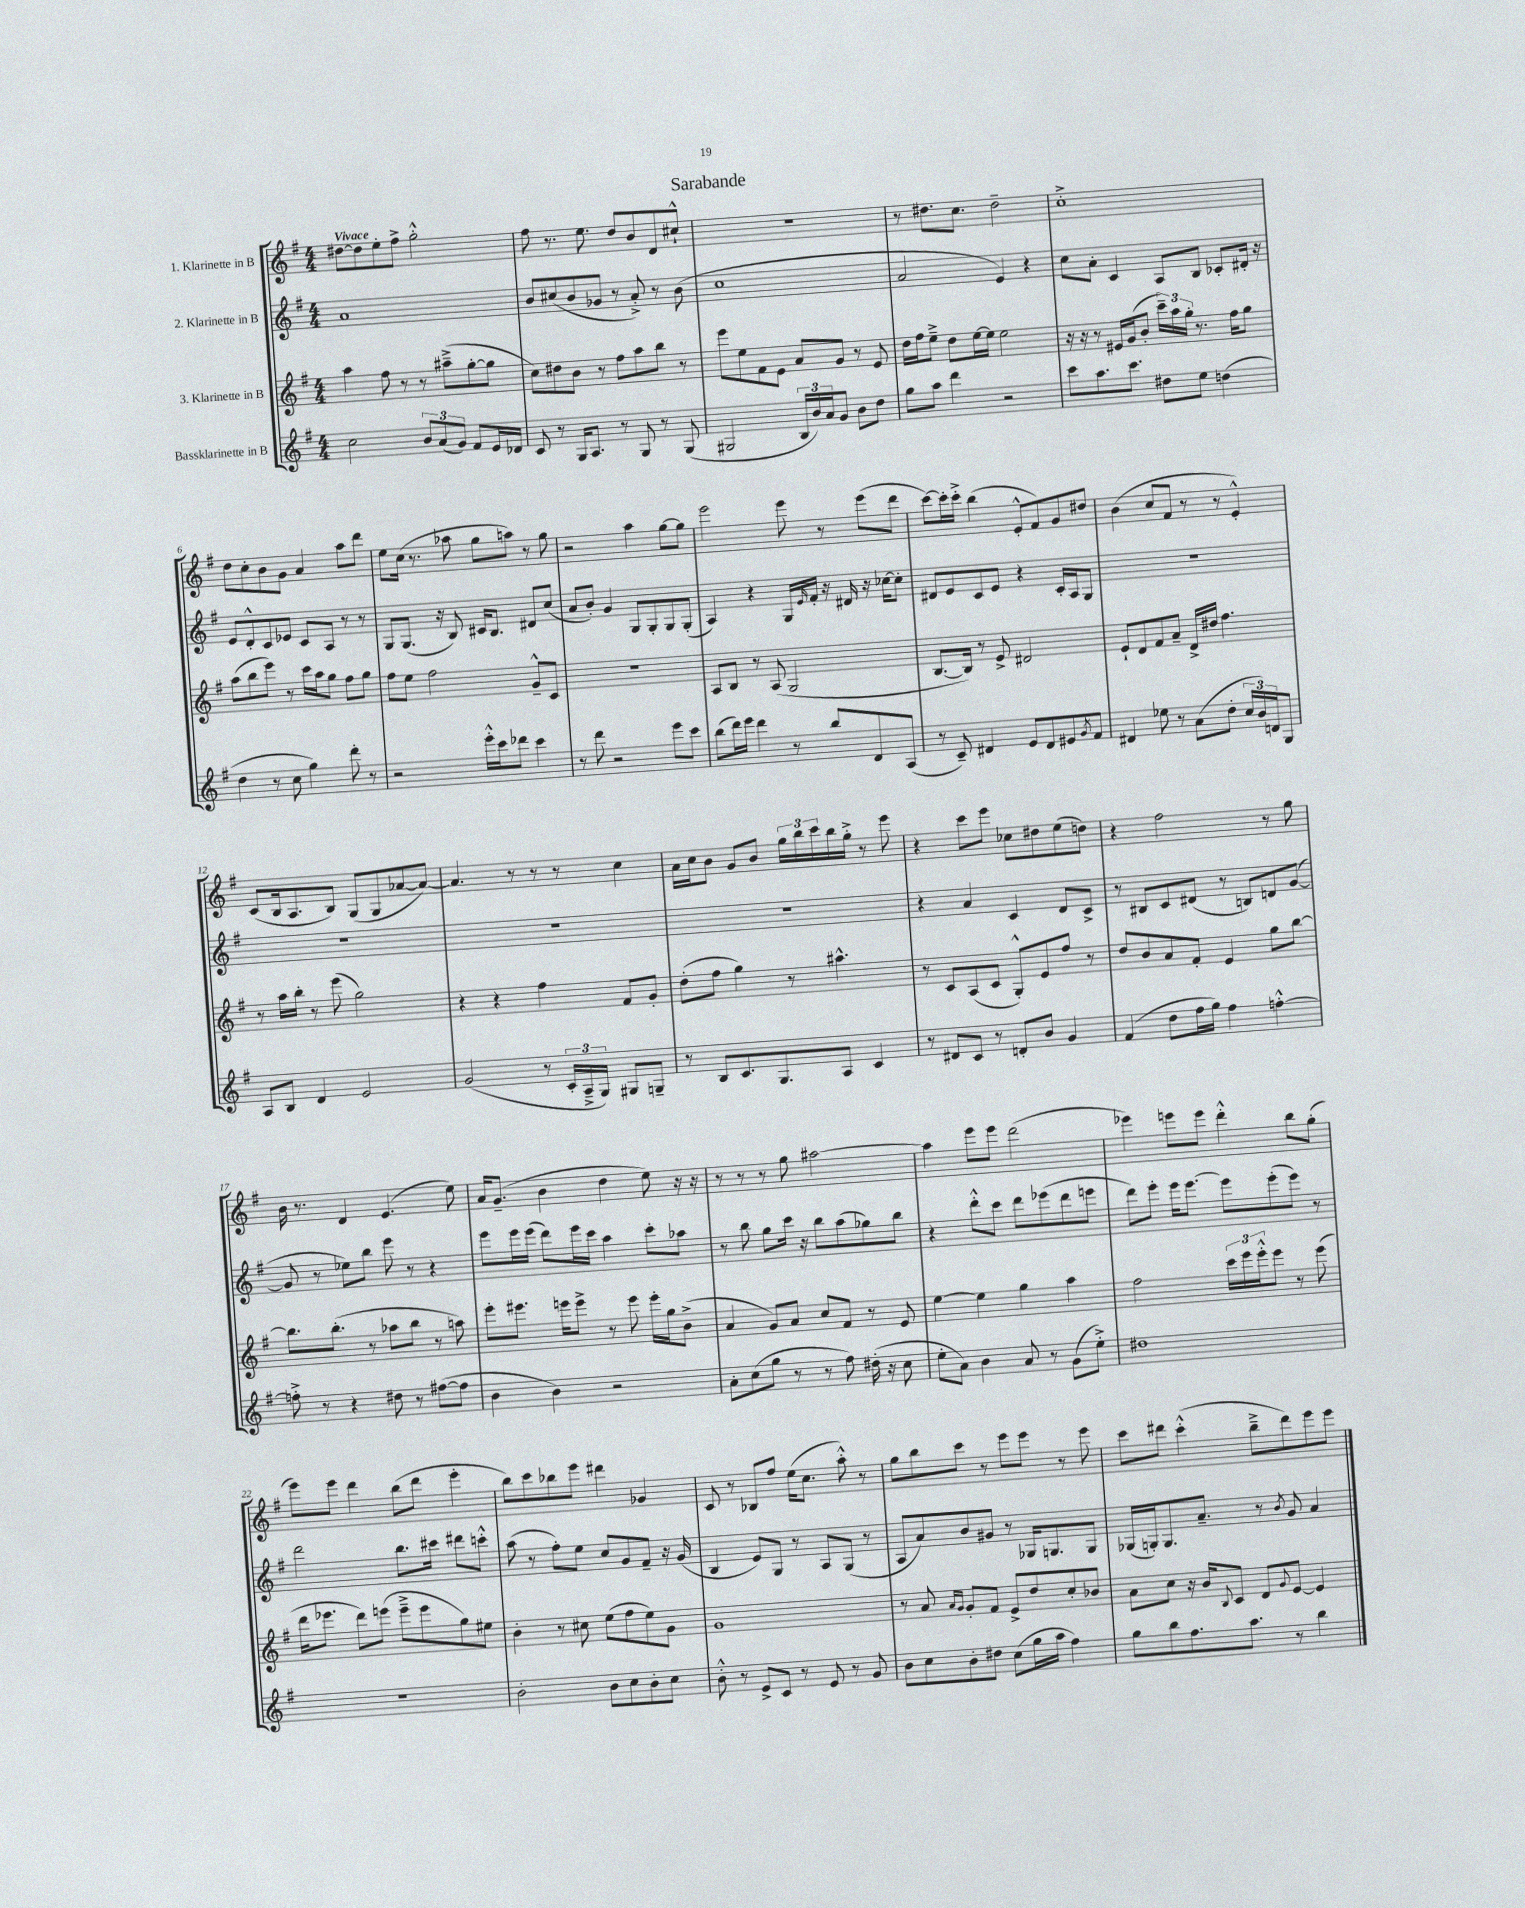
\header { title = "Sarabande" }
<<
\new StaffGroup <<
\new Staff = "s0" \with { instrumentName = "1. Klarinette in B" } {
    \clef treble \key g \major \numericTimeSignature \time 4/4 \tempo "Vivace"
    dis''8~ dis''8 e''8-. fis''8-> g''2-.-^ |
    fis''8 r8. e''8. d''8 b'8 d'8 cis''8-!-^ |
    R1 |
    r8 dis''8. c''8. dis''2-- |
    c''1-.-> |
    d''8 c''8-. b'8 g'8 a'4 a''8 d'''8 |
    e''8 c''16( r8. aes''8 g''8 a''8) r8 g''8 |
    r2 a''4 g''8~ g''8 |
    e'''2 e'''8 r8 e'''8( d'''8 |
    c'''8~) c'''16-. c'''16-.-> b''4( e'8-.-^ fis'8) g'8 dis''8 |
    b'4( c''8 fis'8 r8 r8 e'4-.-^) |
    c'8( b16 a8. b8) g8( g8 aes'8~ aes'8~) |
    aes'4. r8 r8 r8 c''4 |
    a'16 c''16 b'8 g'8 b'8 \tuplet 3/2 { g''16 b''16 c'''16 } b''16 g''16-.-> r8 e'''8 |
    r4 c'''8 e'''8 ces''8 dis''8 e''8( d''8) |
    r4 fis''2 r8 g''8 |
    b'16 r8. d'4 e'4.( e''8) |
    a'16 g'8.--( b'4 d''4 e''8) r16 r16 |
    r8 r8 r8 g''8 ais''2~ |
    ais''4 e'''8 e'''8 d'''2( |
    ees'''4) e'''8 e'''8 d'''4-.-^ b''8 g''8-.( |
    e'''8) e'''8 d'''4 b''8( d'''8 e'''4-. |
    b''8) c'''8 bes''8 e'''8 dis'''4 ges'4 |
    c'8 r8 bes8 fis''8 e''16( c''8. a''8-.-^) r8 |
    g''8 b''8 c'''8 r8 e'''8 e'''8 r8 e'''8 |
    c'''8 dis'''8 c'''4-.-^( b''8---> dis'''8) e'''8 e'''8 \bar "|." |
}
\new Staff = "s1" \with { instrumentName = "2. Klarinette in B" } {
    \clef treble \key g \major \numericTimeSignature \time 4/4
    a'1 |
    b'8 cis''8( b'8 ges'8 r8 a'8-.->) r8 b'8( |
    c''1 |
    a'2 e'4) r4 |
    c''8 a'8-. c'4 a8 b8 ces'8-. dis'16-. r16 |
    e'8 d'8-.-^ c'8 ees'8 c'8 a8 r8 r8 |
    g8 g8.( r16 b8) cis'16 b8. dis'8 c''8( |
    a'8 b'8-.) g'4 g8 g8-. g8 g8-.( |
    a4) r4 g16 \grace { e'16 } fis'16-. r16 dis'16 r16 ces''16~ ces''8-. |
    dis'8 e'8 c'8 e'8 r4 c'16-. a16 g8 |
    R1 |
    R1 |
    R1 |
    R1 |
    r4 a'4 c'4 d'8 c'8-> |
    r8 bis8 c'8 dis'8( r8 b8) d'8 g'8~( |
    g'8 r8 ees''8) b''8 e'''8 r8 r4 |
    e'''8 e'''16 e'''16( d'''8) e'''16 c'''16 a''4 c'''8-. aes''8 |
    r8 b''8 g''8 c'''16 r16 b''8 a''8( ges''8) b''8 |
    r4 d'''8-.-^ c'''8 d'''8 ees'''8( d'''8 e'''8 |
    d'''8) e'''8-. e'''16 e'''8.~ e'''8 e'''8-.( e'''8) r8 |
    d'''2 b''8. cis'''16 dis'''8 c'''8-.-^ |
    a''8( r8 fis''8-.) e''8 c''8 g'8 fis'8-- r16 g'16( |
    b4 e'8) g8 r8 a8 g8( r8 |
    a8 a'8) b'8 gis'8 r8 ges16 g8. g8 |
    ges16( g16-.) g8. a'8.-- r8 \acciaccatura { b'8 } g'8 a'4 \bar "|." |
}
\new Staff = "s2" \with { instrumentName = "3. Klarinette in B" } {
    \clef treble \key g \major \numericTimeSignature \time 4/4
    a''4 fis''8 r8 r8 ais''8--->( g''8~-. g''8 |
    c''8) dis''8 b'8 r8 fis''8 a''8 b''8 r8 |
    e'''8 e''8 fis'8 e'8 a'8 g'8 r8 e'8 |
    d''16 fis''16 e''8---> d''8 e''16~ e''16 e''2 |
    r16 r16 r8 eis'16 g'16( b'8-. \tuplet 3/2 { c'''16--) a''16 g''16-. } r8. fis''16 g''8 |
    a''8( b''8 e'''8) r8 c'''16 a''16 g''8 fis''8 g''8 |
    fis''8 e''8 fis''2 g'8---^ c'8 |
    R1 |
    a8 b8 r8 a8( g2 |
    b8.~ b16) r8 e'8-> dis'2 |
    e'8-! d'8 fis'8 a'8-- d'16-> dis''16 fis''4. |
    r8 a''16 b''16-. r8 e'''8( g''2) |
    r4 r4 fis''4 fis'8 g'8-. |
    d''8-.( fis''8 g''4) r8 ais''4.-^ |
    r8 c'8 a8( c'8 g8-.-^) e'8 fis''8 r8 |
    d''8 b'8 a'8 fis'8-. e'4 g''8 b''8~ |
    b''8. b''8.-.( r8 aes''8 b''8 r8 a''8) |
    e'''8-. eis'''8. e'''16 e'''8-> r8 e'''8 e'''16-. g''16 b'8->( |
    a'4 g'8) a'8 c''8 fis'8 r8 e'8 |
    e''4~ e''4 g''4 a''4 |
    fis''2 \tuplet 3/2 { c'''16 e'''16 e'''16-.-^ } e'''8 r8 e'''8( |
    d'''16 ees'''8. d'''8) e'''8( e'''8---> e'''8 g''8) eis''8 |
    b'4-. r8 cis''8 e''8( fis''8 e''8) g'8 |
    g'1 |
    r8 a'8 \grace { a'16 g'16 } g'8-. fis'8 e'8-> d''8 c''8-. bes'8 |
    a'8 c''8 r16 b'16 \appoggiatura { b8 } c'8 d'8 \appoggiatura { g'8 } e'8~ e'4 \bar "|." |
}
\new Staff = "s3" \with { instrumentName = "Bassklarinette in B" } {
    \clef treble \key g \major \numericTimeSignature \time 4/4
    c''2 \tuplet 3/2 { b'8 a'8( g'8) } fis'8 e'16 des'16 |
    c'8 r8 g16 a8. r8 g8 r8 g8( |
    gis2 \tuplet 3/2 { b16 b'16) a'16 } g'8 b'8 d''8 |
    g''8 a''8 d'''4 r2 |
    c'''8 a''8. c'''8. dis''8 e''8 d''4( |
    d''4 r8 c''8 g''4) d'''8-. r8 |
    r2 e'''16-.-^ c'''16 des'''8 c'''4 |
    r8 d'''8 r2 e'''8 c'''8 |
    b''8( d'''16) e'''16 d'''4 r8 b''8 d'8 a8( |
    r8 c'8--) dis'4 e'8 dis'8 eis'8 \acciaccatura { g'8 } fis'8 |
    dis'4 ees''8 r8 a'8( d''8-. \tuplet 3/2 { c''16 b'16) d'16 } g8 |
    a8 b8 d'4 e'2 |
    g'2( r8 \tuplet 3/2 { c'16-. a16---> g16) } gis8 g8-- |
    r8 b8 c'8. g8. a8 c'4 |
    r8 dis'8 c'8 r8 d'8-. b'8 g'4 |
    fis'4( d''8 fis''16 g''16) fis''4 f''4~-.-^ |
    f''8-.-> r8 r4 dis''8 r8 fis''8~( fis''8 |
    b'4 b'4) r2 |
    a'8-. c''8( g''8 r8 r8 fis''8) dis''16-.( r16 c''8 |
    e''8-. a'8) b'4 a'8 r8 g'8( e''8-.->) |
    dis''1 |
    R1 |
    b'2-. b'8 c''8 b'8-. c''8 |
    b'8-.-^ r8 e'8-> c'8 r8 e'8 r8 g'8 |
    b'8 c''8 b'8-. dis''8 c''8( g''16 a''16 fis''4) |
    g''8 b''8 fis''8. a''8. r8 b''4 \bar "|." |
}
>>
>>
